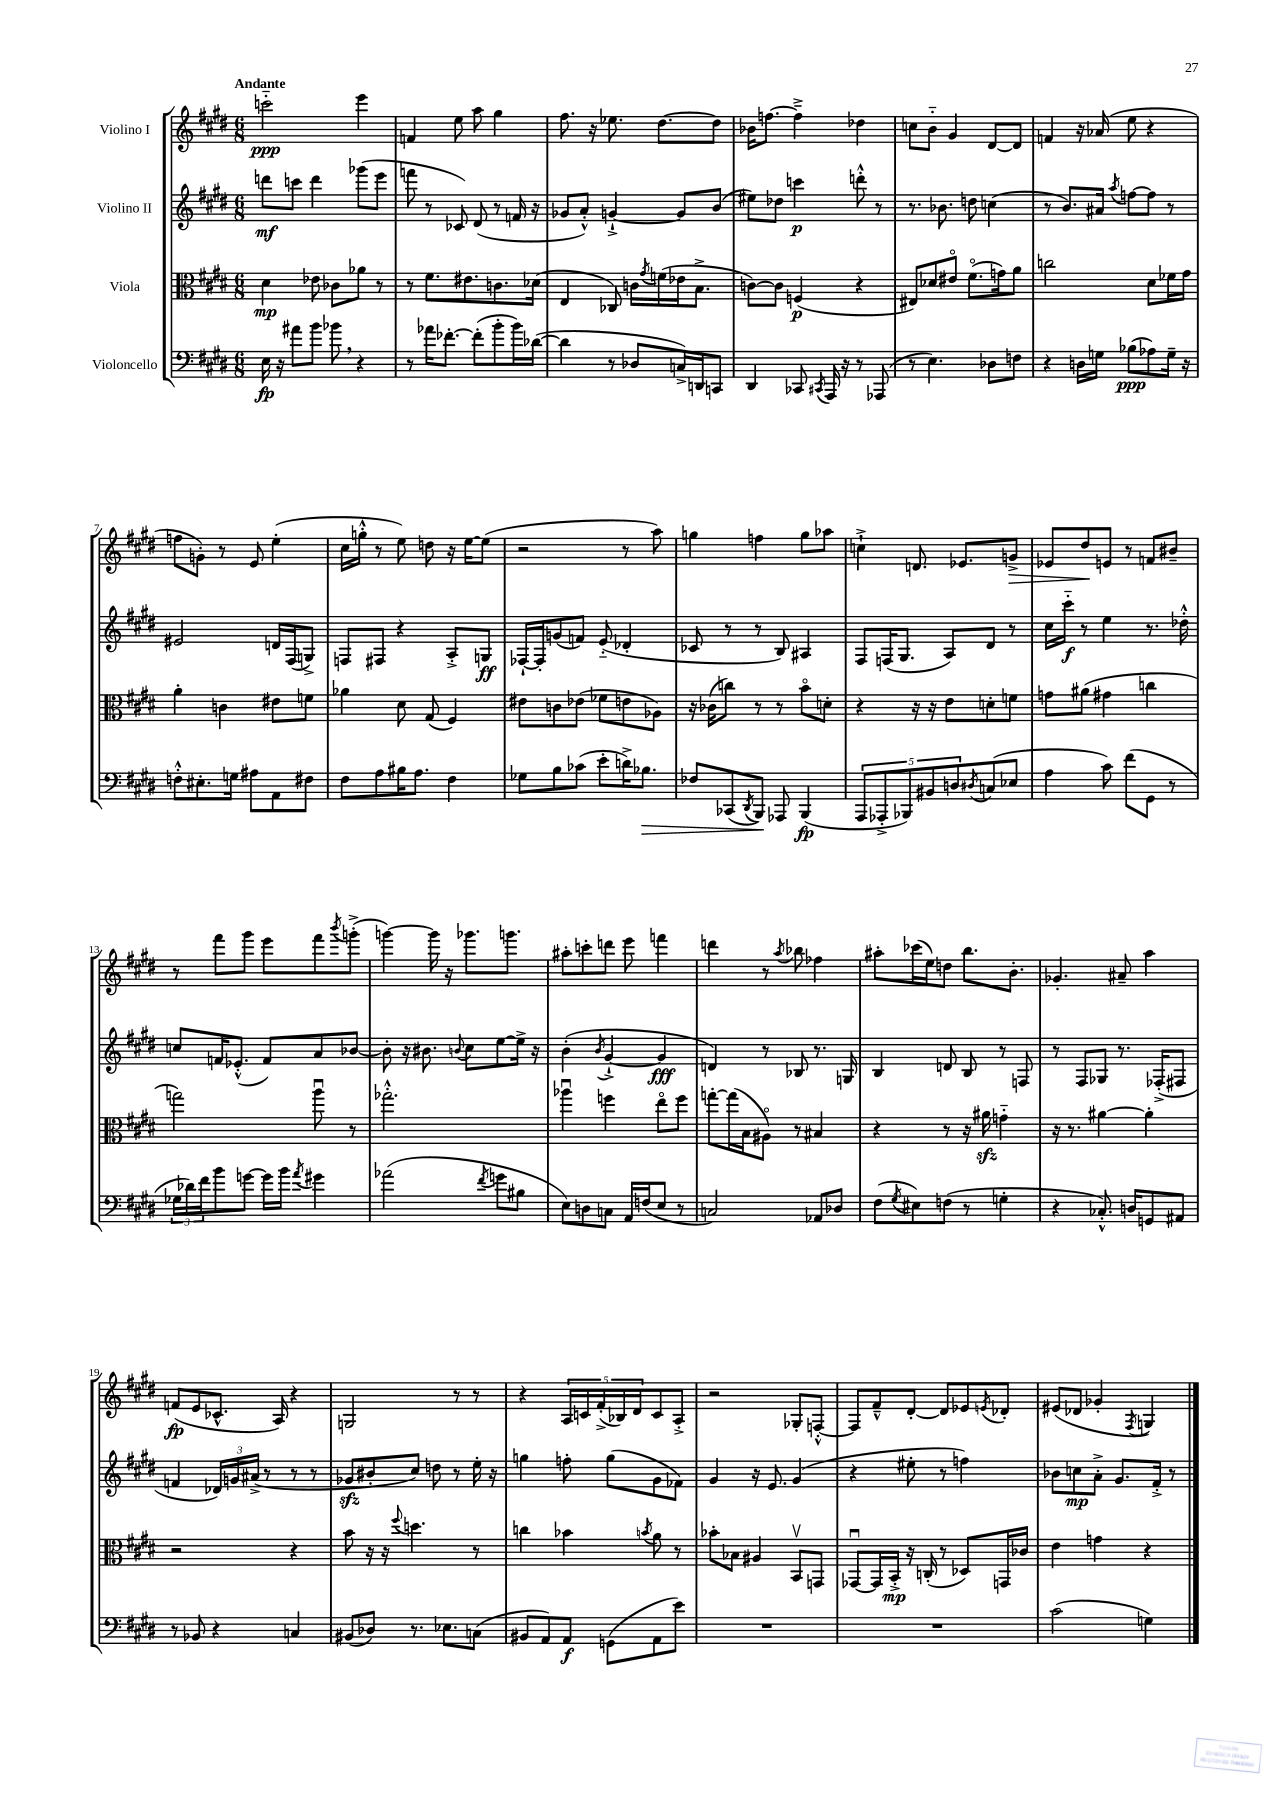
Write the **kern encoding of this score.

**kern	**kern	**kern	**kern
*staff4	*staff3	*staff2	*staff1
*clefF4	*clefC3	*clefG2	*clefG2
*k[f#c#g#d#]	*k[f#c#g#d#]	*k[f#c#g#d#]	*k[f#c#g#d#]
*M6/8	*M6/8	*M6/8	*M6/8
16E\	4d#\	8ddd\L	2ccc'~\
16r	.	.	.
8a#\L	.	8ccc\J	.
8b\J	8e-\	4ddd\	.
8b-\	8c-\L	.	.
4r	8a-\J	(8ggg-\L	4eee\
.	8r	8eee\J	.
=	=	=	=
8r	8r	8fff\	4f/
16a-\LK	8.f#\L	8r	.
[8.f-'\J	.	.	.
.	.	8c-/)	8ee\
.	8.e#\	.	.
(8f-'\]L	.	(8d#/	8aa\
8b'\	8.c\	8r	4gg#\
16b\L)	.	16f/	.
([16d-\JJ	(16d-\Jk	16r	.
=	=	=	=
4d-\]	4E/	8g-/L	8.ff#\
.	.	8a'^^/J)	.
.	.	.	16r
8r	8C-/)	[4g`^/	8.ee-\
8D-/L	16c\LL	.	.
.	8qg#/	.	.
.	(16f\	.	[8.dd#\L
16C^/L)	16e-\J	8g/]L	.
16DD/J	8.B^\J	.	.
8CC/J	.	(8b/J	8dd#\]J
=	=	=	=
4DD#/	[8c\L)	8ee#\L)	16b-\LK
.	.	.	[8.ff\J
.	8c\]J	8dd-\J	.
8CC-/	(4F/	4ccc\	4ff~^\]
8qCC#/	.	.	.
16AAA/	.	.	.
16r	.	.	.
8r	4r	8ddd'^^\	4dd-\
(8AAA-/	.	8r	.
=	=	=	=
8r	8E#/L)	8.r	8cc\L
4.E\)	8d-/	.	8b'~\J
.	.	8.b-\	.
.	8e#o/J	.	4g#/
.	(8.f#o\L	8dd\	.
8D-\L	.	(4cc\	[8d#/L
.	16g\k)	.	.
8F\J	8a\J	.	8d#/]J
=	=	=	=
4r	2cc\	8r	4f/
.	.	8.b/L)	.
16D\LL	.	.	16r
16G\JJ	.	16a#/Jk	(16a-/
.	.	8qaa/	.
(8B-\L	.	[8ff\L	8ee\
8A-\)	8d#\L	8ff\]J	4r
16G~\Jk	16f-\L	8r	.
16r	16g#\JJ	.	.
=	=	=	=
8F'^^\L	4a'\	2e#/	8ff\L
8.E#'\	.	.	8g'\J)
.	4c\	.	8r
16G\Jk	.	.	.
8A#\L	.	.	8e/
8AA\	8e#\L	16d/LL	(4ee'\
.	.	(16F#/J	.
8F#\J	8f\J	8G^/J)	.
=	=	=	=
8F#\L	4a-\	8F/L	16cc#\LL
.	.	.	16gg'^^\JJ
8A\	.	8F#/J	8r
16B#\K	8d#\	4r	8ee\)
8.A\J	.	.	.
.	(8G#/	.	8dd\
4F#\	4F#/)	8A'^/L	16r
.	.	.	[16ee\LK
.	.	8G/J	(8ee\]J
=	=	=	=
8G-\L	8e#\L	[16F-`/LL	2r
.	.	16F-'/]J	.
8B\	8c\	(8g/	.
(8c-\J	(8e-\J	8f/J)	.
8e'\L	8f-\L	(8e'~/	.
16d^\K)	8e\	4d-'/	8r
8.B-\J	.	.	.
.	8A-\J)	.	8aa\)
=	=	=	=
8F-/L	16r	8c-/	4gg\
.	(16c-\LK	.	.
(8CC-/	8cc\J)	8r	.
8qDD#/	.	.	.
8BBB/J)	8r	8r	4ff\
8AAA-/	8r	8B/)	.
(4BBB/	8bo\L	4A#/	8gg\L
.	8d'\J	.	8aa-\J
=	=	=	=
10AAA/L	4r	8F#/L	4cc`^\
10AAA-'^/	.	.	.
.	.	(16F/K	.
.	.	8.G#/J	.
10BBB-/)	.	.	.
.	16r	.	8.d/
10BB#/	.	.	.
.	16r	.	.
.	8e\L	8A/L)	.
10D/	.	.	.
.	.	.	8.e-/L
8qD#/	.	.	.
(8C/	8d'\	8d#/J	.
8E-/J	8f\J	8r	8g^/J
=	=	=	=
4A\	8g\L	16cc#\LL	8e-/L
.	.	16ccc#'~\JJ	.
.	(8a#\J	8r	8dd#/
8c#\)	4g#\	4ee\	8e/J
(8f#\L	.	.	8r
8GG#\J	4cc\	8.r	8f/L
8r	.	.	8b#~/J
.	.	16dd-'^^\	.
=	=	=	=
24G-\LL	2gg\)	8cc/L	8r
24d-\)	.	.	.
24f#\J	.	.	.
8b\	.	16f/K	8fff#\L
.	.	(8.e-'^^/J	.
[8g\J	.	.	8ggg#\J
16g\]LL	.	8f/L)	8eee\L
16b\JJ	.	.	.
8qa/	.	.	.
4g#\	8aau\	8a/	8fff#\
.	.	.	8qbbb/
.	8r	[8b-/J	(8ggg'^\J
=	=	=	=
(2a-\	2.gg-'^^\	8b-'\]	[4ggg\)
.	.	16r	.
.	.	8.b#\	.
.	.	.	16ggg\]
.	.	.	16r
.	.	8qqb/	.
.	.	8cc#\L	8.ggg-\L
8qf#/	.	.	.
8g\L	.	[8ee\	.
.	.	.	8.ggg\J
8B#\J	.	16ee^\]Jk	.
.	.	16r	.
=	=	=	=
8E\L)	4aa-u\	(4b'\	8aa#'\L
8D\	.	.	8ccc'\
.	.	8qb/	.
8C\J	4ff\	[4g#`^/	8ddd\J
16AA/LL	.	.	8eee\
(16F/J	.	.	.
8E/J	8eeo\L	4g#/]	4fff\
8r	8ff\J	.	.
=	=	=	=
2C/)	[8gg'\L	4d/)	4ddd\
.	(16gg\]L	.	.
.	16B\J	.	.
.	8A#o\J)	8r	8r
.	.	.	8qaa/
.	8r	8B-/	8bb-\
8AA-/L	4B#/	8.r	4ff-\
8D-/J	.	.	.
.	.	16G/	.
=	=	=	=
(8F#\L	4r	4B/	8aa#'\L
8qG#/	.	.	.
8E#\)	.	.	(16ccc-\L
.	.	.	16ee\J)
(8F\J	8r	8d/	8dd\J
8r	16r	8B/	8.bb\L
.	16a#\	.	.
4G'\	4g'~\	8r	.
.	.	.	8.b'\J
.	.	8F/	.
=	=	=	=
4r	16r	8r	4.g-'/
.	8.r	.	.
.	.	8F#/L	.
8.C-'^^/)	[4a#\	8G-/J	.
.	.	8.r	8a#~/
16D/LK	.	.	.
8GG/	4a#'\]	.	4aa\
.	.	(16F-'^/LK	.
8AA#/J	.	8F#/J	.
=	=	=	=
8r	2r	4f/	(8f/L
8BB-/	.	.	8e/
4r	.	24d-/LL)	8.c-^^/J
.	.	24g/	.
.	.	(24a#^/JJ	.
.	.	8r	.
.	.	.	16A/)
4C/	4r	8r	4r
.	.	8r	.
=	=	=	=
(8BB#/L	8b\	8g-/L	2G/
8D-/J)	16r	8b#'/	.
.	16r	.	.
.	8qqff#/	.	.
8.r	4.dd\	8cc#/J)	.
.	.	8dd\	.
8.E-\L	.	.	.
.	.	8r	8r
(8C\J	8r	16ee'\	8r
.	.	16r	.
=	=	=	=
8BB#/L	4cc\	4gg\	4r
8AA/)	.	.	.
8AA/J	4b-\	8ff'\	20A/LL
.	.	.	20c/
.	.	.	(20f#'^/
(8GG\L	.	(8gg\L	.
.	.	.	20B-/)
.	.	.	20d#/J
.	8qb/	.	.
8AA\	8a\	8g#\	8c/
8e\J)	8r	8f-\J)	8A'^/J
=	=	=	=
2.r	8b-'\L	4g#/	2r
.	8B-\J	.	.
.	4A#/	16r	.
.	.	8.e/	.
.	8BBv/L	(4g#/	8G-'/L
.	8GG/J	.	[8F'^^/J
=	=	=	=
2.r	[8GG-u/L	4r	8F/]L
.	16GG-/]L	.	8f#~^^/
.	16BB'^/JJ	.	.
.	16r	8ee#'\	[8d#'/J
.	(16C'/	.	.
.	8r	8r	8d#/]L
.	8D-/L)	4ff\)	8e-/
.	.	.	8qe/
.	16GG/L	.	8d-'/J
.	16c-/JJ	.	.
=	=	=	=
(2c#\	4e\	8b-\L	(8e#/L
.	.	8cc\	8d-/J
.	4g\	8a'^\J	4g-'/
.	.	8.g#/L	.
.	.	.	8qF#/
4G\)	4r	.	4G/)
.	.	16f#'^/Jk	.
.	.	8r	.
==	==	==	==
*-	*-	*-	*-
